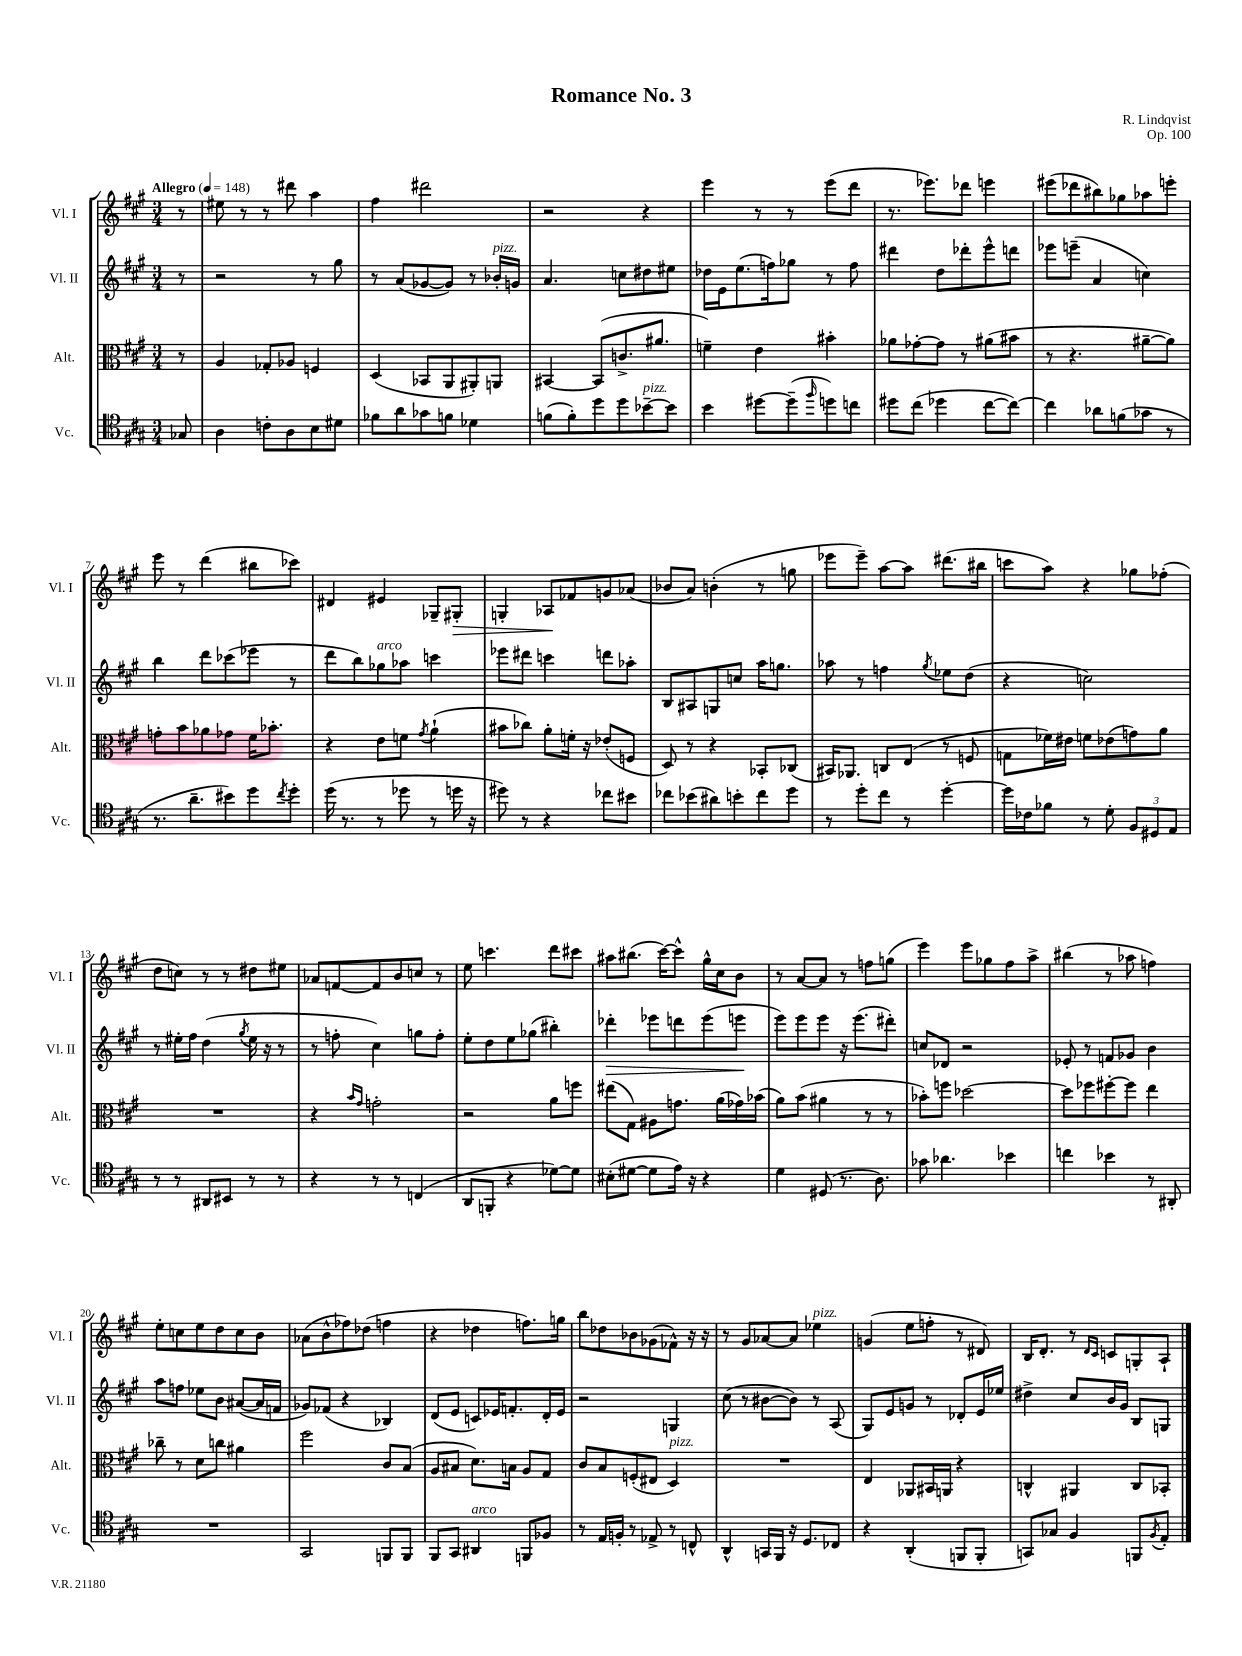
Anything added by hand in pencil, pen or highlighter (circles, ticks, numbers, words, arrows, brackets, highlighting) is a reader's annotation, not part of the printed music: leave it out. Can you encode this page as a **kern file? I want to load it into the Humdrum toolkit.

**kern	**kern	**kern	**kern
*staff4	*staff3	*staff2	*staff1
*clefC4	*clefC3	*clefG2	*clefG2
*k[f#c#g#]	*k[f#c#g#]	*k[f#c#g#]	*k[f#c#g#]
*M3/4	*M3/4	*M3/4	*M3/4
*MM148	*MM148	*MM148	*MM148
8G-	8r	8r	8r
=	=	=	=
4A	4A	2r	8ee#
.	.	.	8r
8c'	8G-'	.	8r
8A	8A-	.	8ddd#
8B	4F	8r	4aa
8d#	.	8gg#	.
=	=	=	=
8f-	(4D	8r	4ff#
8a	.	(8a	.
8g-	8BB-	[8g-	2ddd#
8f	8AA	8g-])	.
4d-	8AA#')	8r	.
.	8AA	16b-'	.
.	.	16g	.
=	=	=	=
(8f	[4BB#	4.a	2r
8f')	.	.	.
8dd	(8BB#]	.	.
8dd	8.c^	8cc	.
[8b-~	.	8dd#	4r
.	8.a#	.	.
8b-]	.	8ee#	.
=	=	=	=
4b	4f~)	16dd-	4eee
.	.	16e	.
.	.	(8.ee	.
[8dd#	4e	.	8r
.	.	16ff)	.
(8dd#~]	.	8gg-	8r
16qqff#	.	.	.
8dd)	4b#'	8r	(8eee
8cc	.	8ff	8ddd
=	=	=	=
8dd#	8a-	4ddd#	8.r
(8cc#	[8g-'	.	.
.	.	.	8.eee-)
4dd-	8g-]	8dd	.
.	8r	8ddd-'	8ddd-
[8cc#	(8a#	8eee^^	4eee
8cc#_)	8b#	8ddd	.
=	=	=	=
4cc#]	8r	8eee-	(8eee#
.	4.r	(8eee~	8ddd-
8a-	.	4a	8bb#)
(8f	.	.	8gg-
8g-	[8a#~	4cc)	8aa-
8r	8a#])	.	8eee'
=	=	=	=
8.r	8g'	4bb	8eee
.	8b	.	8r
8.a~	.	.	.
.	8a-	8ddd	(4ddd
8b#)	8g-	(8ccc-	.
8dd	16f#	8eee-	8bb#
.	8.b-'	.	.
8qcc#	.	.	.
8dd'	.	8r	8ccc-)
=	=	=	=
(16dd	4r	8ddd	4d#
8.r	.	.	.
.	.	8bb)	.
8r	8e	8gg-	4e#
8dd-	8f	8aa-	.
.	8qg#	.	.
8r	(4a`	4ccc	8G-~
16dd	.	.	8G#'
16r	.	.	.
=	=	=	=
8dd#)	8b#	8eee-	4G'
8r	8cc-)	8ddd#	.
4r	8a'	4ccc	8A-
.	16f'	.	8f-
.	16r	.	.
8cc-	(8e-'	8ddd	8g
8b#	8F	8aa-'	(8a-
=	=	=	=
8cc-	8D)	8B	8b-
(8b-	8r	8A#	8a)
8a#)	4r	8G	(4b'
8b'	.	8cc	.
8cc-	8BB-'	16aa	8r
.	.	8.gg	.
8dd	(8C-	.	8gg
=	=	=	=
8r	16BB#)	8aa-	8eee-
.	8.AA-	.	.
8dd'	.	8r	8eee-~)
8cc#	8C	4ff	[8aa
8r	(8E	.	8aa]
.	.	8qgg#	.
[4dd'	8r	8ee-	(8.ddd#
.	8F	(8dd	.
.	.	.	16bb#
=	=	=	=
16dd]	8G	4r	8ccc
16c-	.	.	.
8f-	16f-)	.	8aa)
.	16e#	.	.
8r	8f	2cc)	4r
8d'	(8e-	.	.
12F#	8g)	.	8gg-
12D#	.	.	.
.	8a	.	(8ff-'
12E	.	.	.
=	=	=	=
8r	2.r	8r	8dd
8r	.	16ee#'	8cc)
.	.	16ff#	.
8AA#	.	(4dd	8r
8BB#	.	.	8r
.	.	8qgg#	.
8r	.	16ee#	8dd#
.	.	16r	.
8r	.	8r	8ee#
=	=	=	=
4r	4r	8r	8a-
.	.	8ff'	[8f
.	16qqb	.	.
.	16qqg#	.	.
8r	2g'	4cc#)	8f]
8r	.	.	8b
(4C	.	8gg	8cc
.	.	8ff'	8r
=	=	=	=
8AA	2r	8ee'	8ee
8FF'	.	8dd	4.ccc
4r	.	8ee	.
.	.	(8gg-	.
[8d-)	8a	4bb#')	8ddd
8d-]	8ff	.	8ccc#
=	=	=	=
(8B#'	(8ee#	4ddd-'	8aa#
[8d#	8G#)	.	(8.bb#
8d#]	8A#	8eee-	.
.	.	.	[16ccc#)
16e)	8.g	8ddd	8ccc#^^]
16r	.	.	.
4r	.	(8eee-	16gg#^^
.	(16a	.	16cc#
.	16g-)	8eee	8b
.	(16b-	.	.
=	=	=	=
4d	8a)	8eee)	8r
.	(8b	8eee	[8a
(8D#	4a#	8eee	8a]
8.r	.	16r	8r
.	.	(8.eee	.
.	8r	.	8ff
8.A)	.	.	.
.	8r	8ddd#')	(8gg
=	=	=	=
8g-	8b-')	8cc	4eee)
4.a-	8ff	8d-	.
.	[2dd-	2r	8eee
.	.	.	8gg-
4b-	.	.	8ff#
.	.	.	8aa^
=	=	=	=
4cc	8dd-]	8e-'	(4bb#
.	8ff-	8r	.
4b-	[8ff#'	8f	8r
.	8ff#]	8g-	8aa-
8r	4ee	4b	4ff)
8AA#'	.	.	.
=	=	=	=
2.r	8cc-~	8aa	8ee'
.	8r	8ff	8cc
.	8d	8ee-	8ee
.	8cc	8b	8dd
.	4a#	([8a#	8cc
.	.	16a#]	8b
.	.	16f	.
=	=	=	=
2GG#	2ff#	8g-)	(8a-
.	.	(8f-	8b^^
.	.	4r	8ff-)
.	.	.	(8dd-
8FF	8c#	4B-)	4ff
8FF	(8B	.	.
=	=	=	=
8FF#	8A	(8d	4r
8GG#	8B#	8e	.
4AA#	8.d)	8c)	4dd-
.	.	16e-	.
.	16B	8.f'	.
8FF	8A	.	8.ff)
8F-	8G#	16d'	.
.	.	16e-	16gg
=	=	=	=
8r	8c#	2r	8bb
16E	8B	.	8dd-
16F'	.	.	.
8r	(8F'	.	8b-
8E-^	8E#	.	(8g-
8r	4D)	4G	8f-^^)
8C^^	.	.	16r
.	.	.	16r
=	=	=	=
4AA^^	2.r	(8cc#	8r
.	.	8r	8g#
16GG	.	[8b#	[8a-
16FF#	.	.	.
16r	.	8b#])	8a-]
8.D	.	.	.
.	.	8r	4ee-
8C-	.	(8A	.
=	=	=	=
4r	4E	8G#)	(4g
.	.	8e	.
(4AA'	8AA-	8g	8ee
.	16BB#	8r	8ff'
.	16AA	.	.
8FF	4r	8d-'	8r
8FF'	.	16e	8d#)
.	.	16ee-	.
=	=	=	=
8GG)	4C^^	4dd#^	16B
.	.	.	8.d'
8G-	.	.	.
4F#	4AA#	8cc#	8r
.	.	.	16qqd
.	.	.	16qqc#
.	.	16b	8c
.	.	16g#	.
8FF	8C	8B	8G'
8qF#	.	.	.
8E'	8BB-'	8G	8A`
==	==	==	==
*-	*-	*-	*-
